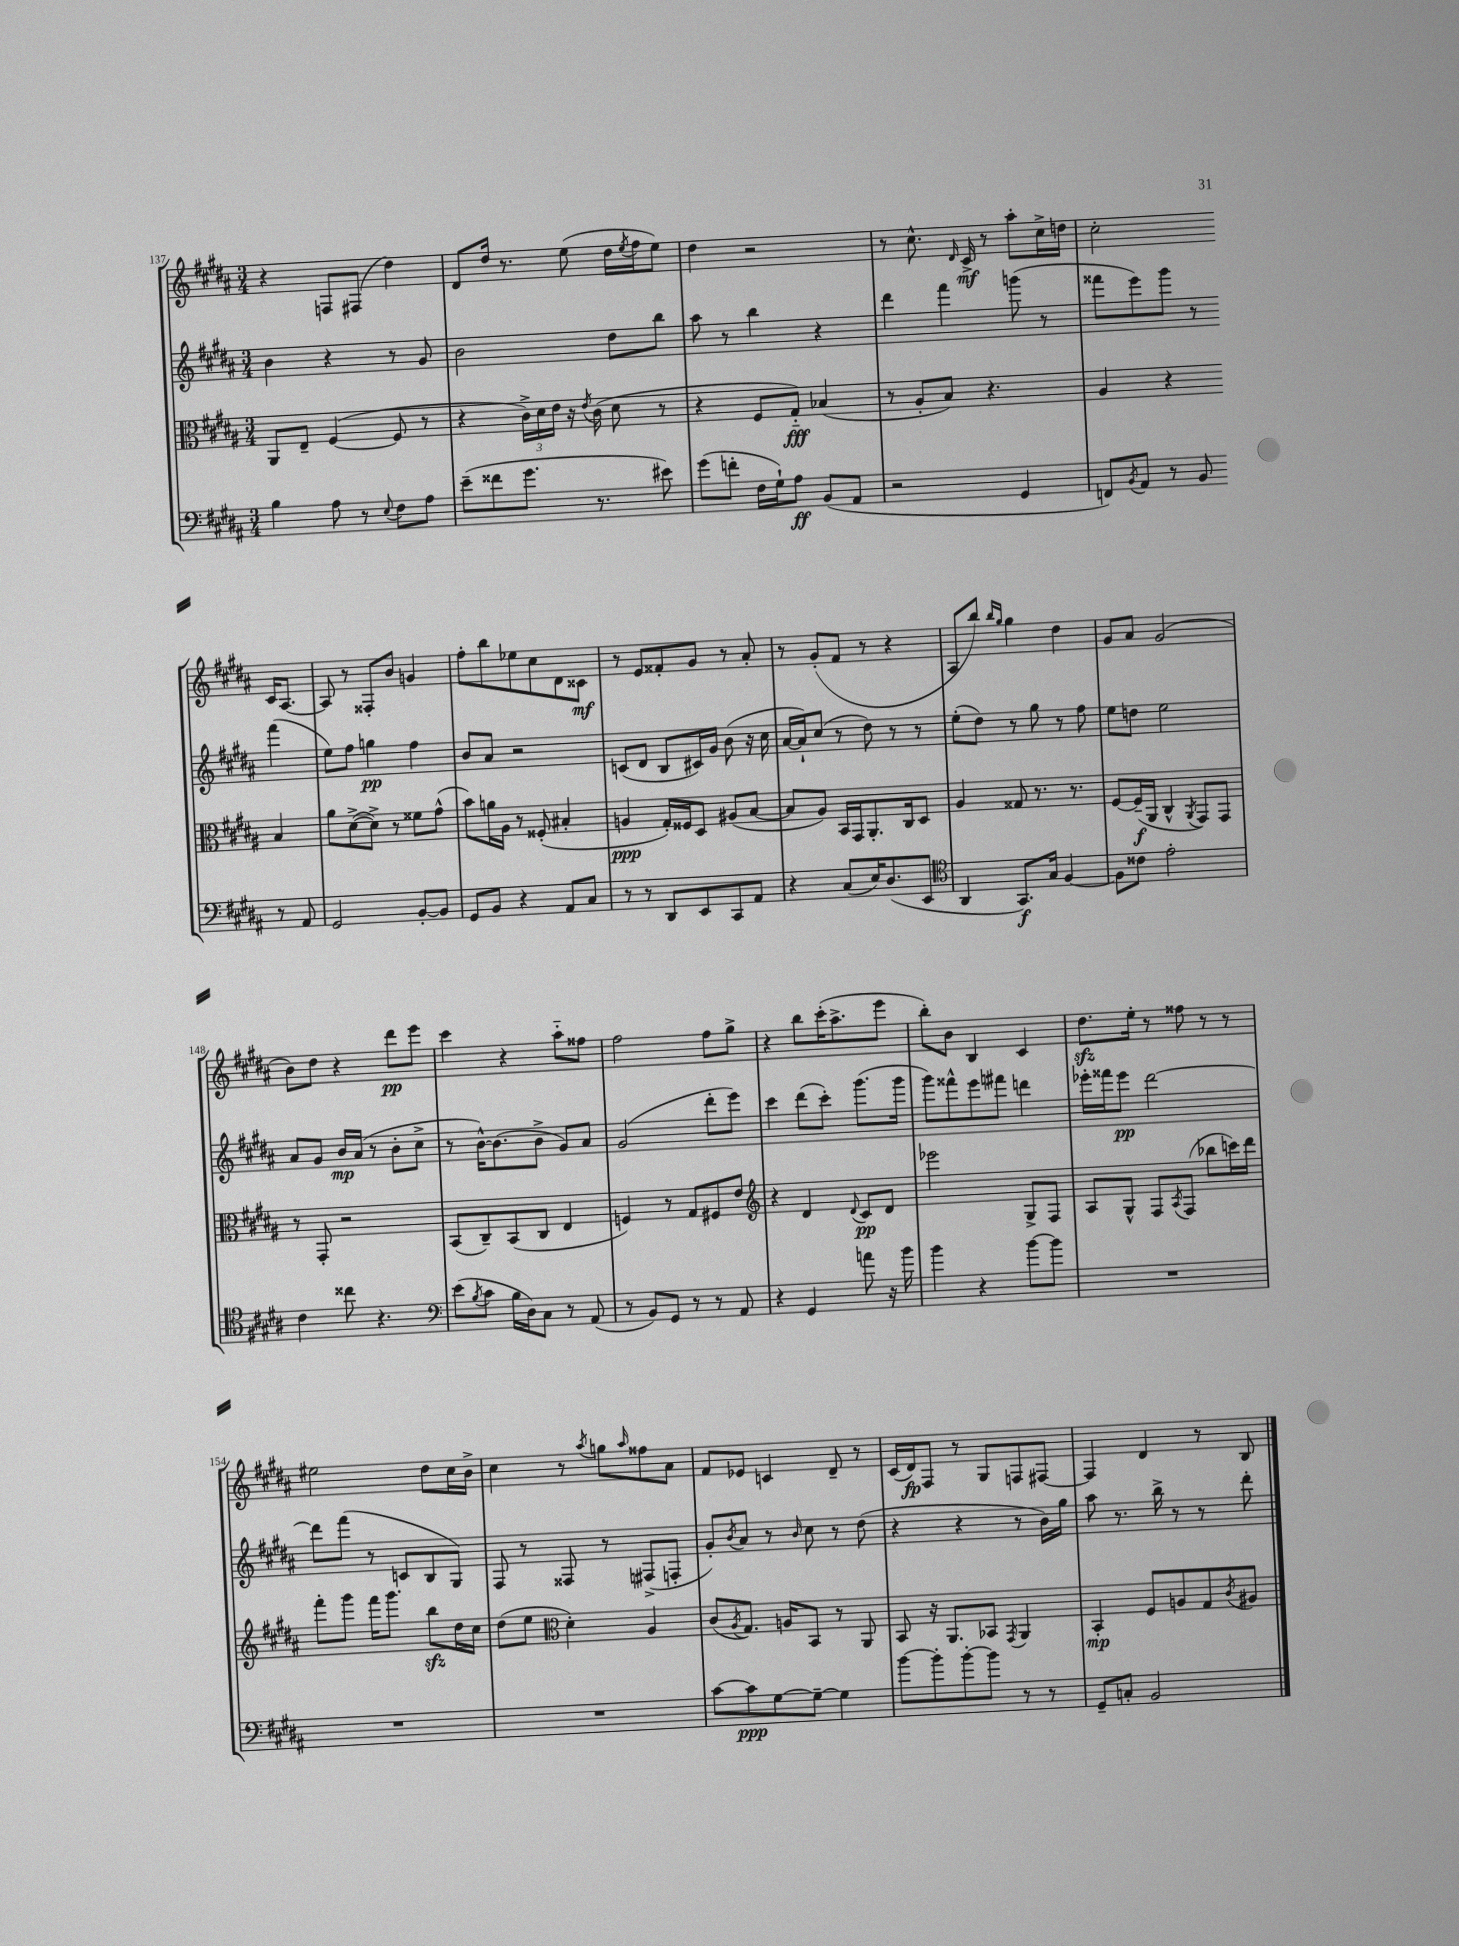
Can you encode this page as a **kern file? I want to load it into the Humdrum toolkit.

**kern	**kern	**kern	**kern
*staff4	*staff3	*staff2	*staff1
*clefF4	*clefC3	*clefG2	*clefG2
*k[f#c#g#d#a#]	*k[f#c#g#d#a#]	*k[f#c#g#d#a#]	*k[f#c#g#d#a#]
*M3/4	*M3/4	*M3/4	*M3/4
4B	8AA#	4b	4r
.	8E~	.	.
8A#	([4F#	4r	8F
8r	.	.	(8F#
8qqE	.	.	.
8F#	8F#]	8r	4dd#)
8A#	8r	8g#	.
=	=	=	=
(8e~	4r	2b	8d#
8f##	.	.	16dd#
.	.	.	8.r
8.g#	24c#^)	.	.
.	24d#	.	.
.	24e	.	.
.	16r	.	(8ee
.	8qe	.	.
8.r	(16c#	.	.
.	8d#	8dd#	16dd#
.	.	.	8qee
.	.	.	16ff#
8e#)	8r	8bb	8ee)
=	=	=	=
(8g#	4r	8aa#	4dd#
8f'	.	8r	.
16F#	8F#	4bb	2r
16G#`)	.	.	.
8A#	8G#'~)	.	.
(8BB	(4B-	4r	.
8AA#	.	.	.
=	=	=	=
2r	8r	4ddd#	8r
.	8A#'	.	8.cc#^^
.	8B)	4fff#	.
.	.	.	16qqd#
.	.	.	16c#^
.	4.r	.	8r
4GG#	.	(8ggg	8aa#'
.	.	8r	16cc#^
.	.	.	16dd
=	=	=	=
8FF)	4A#	8fff##	2cc#'
8qBB	.	.	.
8AA#	.	8eee)	.
8r	4r	8ggg#	.
8BB	.	8r	.
8r	4B	(4fff##	16c#
.	.	.	[8.A#
8AA#	.	.	.
=	=	=	=
2GG#	8a#	8ee)	8A#]
.	([8d#^	8ff#	8r
.	8d#^])	4gg	8F##'
.	8r	.	8b
[8BB'	8f##	4ff#	4g
8BB]	(8g#^^	.	.
=	=	=	=
8GG#	8b)	8b	8ff#'
8BB	16a	8a#	8bb
.	16A#	.	.
4r	8r	2r	8ee-
.	(8F##'	.	8cc#
8AA#	4B#'	.	8d#
8C#	.	.	8c##
=	=	=	=
8r	4A	(8c	8r
8r	.	8d#	8e
8DD#	16G#')	8B	8f##'
.	16F##	.	.
8EE	8D#	16c#)	8g#
.	.	16g#	.
8CC#	(8A#	(8b	8r
8AA#	[8B	16r	8a#'
.	.	16cc#	.
=	=	=	=
4r	8B]	[16a#	8r
.	.	16a#`])	.
.	8A#)	(8cc#	(8g#'
(8C#	16BB	8r	8f#
.	16GG#	.	.
16E)	8.AA#'	8dd#)	8r
(8.D#	.	.	.
.	.	8r	4r
.	16C#	.	.
8EE	8D#	8r	.
=	=	=	=
*clefC4	*	*	*
4AA#	4A#	(8ee'	8A#
.	.	8dd#)	8bb)
.	.	.	16qqbb
.	.	.	16qqgg#
8.GG#)	8G##	8r	4gg#
.	8.r	8gg#	.
16G#	.	.	.
[4F#	.	8r	4dd#
.	8.r	.	.
.	.	8ff#	.
=	=	=	=
8F#]	[8F#	8ee	8g#
8c##	(16F#~]	8dd	8a#
.	16AA#	.	.
2e'	4C#^^	2ee	(2g#
.	8qAA#	.	.
.	8GG#)	.	.
.	8GG#	.	.
=	=	=	=
4c#	8r	8a#	8b)
.	8GG#'	8g#	8dd#
8cc##	2r	16b	4r
.	.	(16a#	.
4.r	.	8r	.
.	.	8b'	8ddd#
.	.	8cc#^	8eee
=	=	=	=
*clefF4	*	*	*
(8e	(8BB	8r	4ccc#
8qB	.	.	.
8c#	8C#~)	[16b^^)	.
.	.	(8.b]	.
16B	(8BB	.	4r
16D#)	.	.	.
8C#	8C#	8b^	.
8r	4E	8g#)	8aa#'~
(8AA#	.	8a#	8ff##
=	=	=	=
8r	4F)	(2g#	2ff#
8BB)	.	.	.
8GG#	8r	.	.
8r	8G#	.	.
8r	8F#	8ddd#'	8ff#
8AA#	8e	8eee)	8gg#^
=	=	=	=
*	*clefG2	*	*
4r	4r	4ccc#	4r
4GG#	4d#	(8ddd#	8bb
.	.	8ccc#')	(16ccc#'
.	.	.	8.aa#^
.	8qqd#	.	.
8a	8c#	(8.ggg#	.
16r	8d#	.	8eee
16b	.	16ggg#	.
=	=	=	=
4b	2eee-	8ggg#)	8bb')
.	.	8fff##^^	8b
4r	.	8eee	4B
.	.	8fff#	.
[8b	8G#^	4ddd	4c#
8b]	8F#	.	.
=	=	=	=
2.r	8A#	16eee-'	8.dd#
.	.	16fff##	.
.	8G#^^	8eee-	.
.	.	.	16ee'
.	8F#	[2ddd#	8r
.	8qA#	.	.
.	(8F#	.	8ff##
.	8bb-	.	8r
.	16ccc)	.	8r
.	16ddd#	.	.
=	=	=	=
2.r	8fff#'	8ddd#]	2ee#
.	8ggg#	(8fff#	.
.	16fff#	8r	.
.	8.ggg#	.	.
.	.	8c	.
.	8bb	8B	8dd#
.	16dd#	8G#)	16cc#
.	16cc#	.	16b^
=	=	=	=
2.r	(8dd#	8F#	4cc#
.	8ee	8r	.
*	*clefC3	*	*
.	4d#')	8F##	8r
.	.	.	8qaa#
.	.	8r	8gg
.	.	.	16qqaa#
.	4A#	(8F#^	8ff##
.	.	8F'	8a#
=	=	=	=
[8c#	(8c#	8g#')	8f#
.	8qA#	8qb	.
8c#]	8.G#)	8a#	8e-
[8G#	.	8r	4c
.	16A	.	.
.	.	16qqb	.
8G#~_	8BB	8cc#	.
4G#]	8r	8r	8d#~
.	8AA#	(8dd#	8r
=	=	=	=
[8b	8BB	4r	(16c#
.	.	.	16d#)
8b']	16r	.	8F#
.	8.AA#	.	.
[8b'	.	4r	8r
8b]	8BB-	.	8G#
.	8qGG#	.	.
8r	4AA#	8r	8F
8r	.	16b)	[8F#
.	.	16gg#	.
=	=	=	=
8GG#~	4BB'	8aa#	4F#]
8C'	.	8.r	.
2BB	8F#	.	4d#
.	.	16bb^	.
.	8A	8r	.
.	8G#	8r	8r
.	8qc#	.	.
.	8A#	8ddd#'	8B
==	==	==	==
*-	*-	*-	*-
